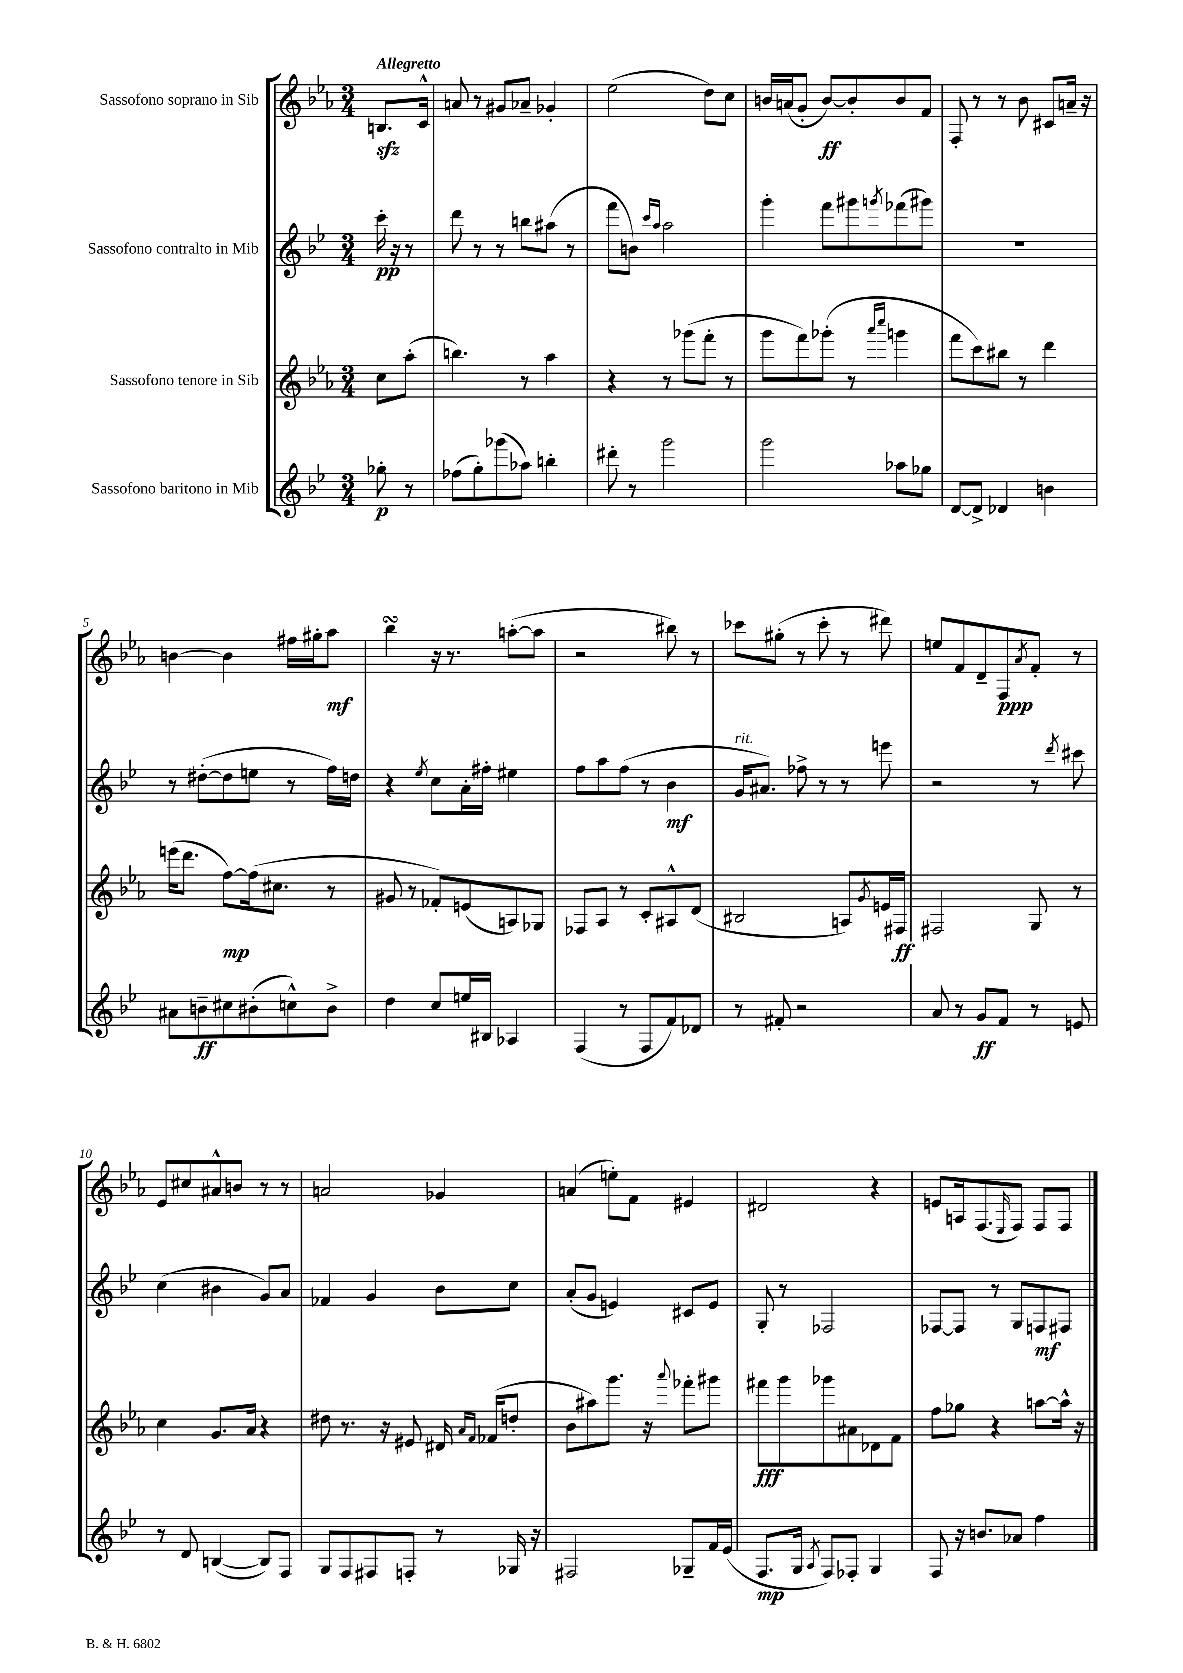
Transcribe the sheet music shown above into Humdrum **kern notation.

**kern	**dynam	**kern	**dynam	**kern	**dynam	**kern	**dynam
*part4	*part4	*part3	*part3	*part2	*part2	*part1	*part1
*staff4	*staff4	*staff3	*staff3	*staff2	*staff2	*staff1	*staff1
*I"Sassofono baritono in Mib	*	*I"Sassofono tenore in Sib	*	*I"Sassofono contralto in Mib	*	*I"Sassofono soprano in Sib	*
*clefG2	*	*clefG2	*	*clefG2	*	*clefG2	*
*k[b-e-]	*	*k[b-e-a-]	*	*k[b-e-]	*	*k[b-e-a-]	*
*M3/4	*	*M3/4	*	*M3/4	*	*M3/4	*
=	=	=	=	=	=	=	=
!	!	!	!	!	!	!LO:TX:a:B:t=Allegretto	!
8gg-X'\	p	8cc\L	.	16ccc'\	pp	8.Bnzz/L	.
.	.	.	.	16r	.	.	.
8r	.	(8aa-'\J	.	8r	.	.	.
.	.	.	.	.	.	16c^^/Jk	.
=1	=1	=1	=1	=1	=1	=1	=1
(8ff-X\L	.	4.bbn\)	.	8ddd\	.	8an/	.
8gg'\)	.	.	.	8r	.	8r	.
(8ggg-X\	.	.	.	8r	.	8g#X/L	.
8aa-X\J)	.	8r	.	8bbn\L	.	8a-X~/J	.
4bbn'\	.	4aa-\	.	(8aa#X\J	.	4g-X'/	.
.	.	.	.	8r	.	.	.
=2	=2	=2	=2	=2	=2	=2	=2
8ddd#X'\	.	4r	.	8fff\L	.	(2ee-\	.
8r	.	.	.	8bn\J)	.	.	.
.	.	.	.	16qqccc/LL	.	.	.
.	.	.	.	16qqaa/JJ	.	.	.
2ggg\	.	8r	.	2aa\	.	.	.
.	.	(8ggg-X\L	.	.	.	.	.
.	.	8fff'\J	.	.	.	8dd\L)	.
.	.	8r	.	.	.	8cc\J	.
=3	=3	=3	=3	=3	=3	=3	=3
2ggg\	.	8ggg\L	.	4ggg'\	.	16bn/LL	.
.	.	.	.	.	.	(16an/J	.
.	.	8fff\)	.	.	.	8g'/J	.
.	.	(8ggg-X'\J	.	8fff\L	.	[8b/L)	ff
.	.	8r	.	8ggg#X\	.	8b'/]	.
.	.	16qqaaa-/LL	.	.	.	.	.
.	.	16qqcccc/JJ	.	8qgggn/	.	.	.
8aa-X\L	.	4gggn\	.	(8fff-X\	.	8b/	.
8gg-X\J	.	.	.	8ggg#X\J)	.	8f/J	.
=4	=4	=4	=4	=4	=4	=4	=4
[8d/L	.	8fff\L	.	2.r	.	8F'/	.
8d^/J]	.	8ccc\)	.	.	.	8r	.
4d-X/	.	8bb#X\J	.	.	.	8r	.
.	.	8r	.	.	.	8b-\	.
4bn\	.	4ddd\	.	.	.	8c#X/L	.
.	.	.	.	.	.	16an~/Jk	.
.	.	.	.	.	.	16r	.
!!LO:LB:g=z
=5	=5	=5	=5	=5	=5	=5	=5
8a#X\L	.	(16eeen\KL	.	8r	.	[4bn\	.
.	.	8.ddd\J	.	.	.	.	.
8bn~\	ff	.	.	([8dd#X'\L	.	.	.
8cc#X\	.	[8ff\L)	mp	8dd#\]	.	4b\]	.
(8b#X'\	.	(16ff\k]	.	8een\J	.	.	.
.	.	8.cc#X\J	.	.	.	.	.
8ccn^^\)	.	.	.	8r	.	16ff#X\LL	.
.	.	.	.	.	.	16gg#X'\J	.
8b#^\J	.	8r	.	16ff\LL)	.	8aa-\J	mf
.	.	.	.	16ddn\JJ	.	.	.
=6	=6	=6	=6	=6	=6	=6	=6
4dd\	.	8g#X/	.	4r	.	4bb-sSSS\	.
.	.	8r	.	.	.	.	.
.	.	.	.	8qee-/	.	.	.
8cc/L	.	8f-X'/L)	.	8cc\L	.	16r	.
.	.	.	.	.	.	8.r	.
16een/L	.	(8en/	.	16a'\L	.	.	.
16B#X/JJ	.	.	.	16ff#X'\JJ	.	.	.
4A-X/	.	8An/)	.	4ee#X\	.	([8aan'\L	.
.	.	8G-X/J	.	.	.	8aa\J]	.
=7	=7	=7	=7	=7	=7	=7	=7
(4F/	.	8F-X/L	.	8ff\L	.	2r	.
.	.	8A-/J	.	8aa\	.	.	.
8r	.	8r	.	(8ff\J	.	.	.
8F/L	.	8c'/L	.	8r	.	.	.
8f/)	.	8A#X^^/	.	4b-\	mf	8bb#X\)	.
8d-X/J	.	(8d/J	.	.	.	8r	.
=8	=8	=8	=8	=8	=8	=8	=8
!	!	!	!	!LO:TX:a:i:t=rit.	!	!	!
8r	.	2B#X/	.	16g/KL	.	8ccc-X\L	.
.	.	.	.	8.a#X/J)	.	.	.
8f#X'/	.	.	.	.	.	(8gg#X'\J	.
2r	.	.	.	8ff-X^\	.	8r	.
.	.	.	.	8r	.	8ccc-'\	.
.	.	8An/L)	.	8r	.	8r	.
.	.	8qg/	.	.	.	.	.
.	.	16en/L	.	8eeen\	.	8ddd#X\)	.
.	.	16F#X/JJ	ff	.	.	.	.
=9	=9	=9	=9	=9	=9	=9	=9
8a/	.	2F#X/	.	2r	.	8een/L	.
8r	.	.	.	.	.	8f/	.
8g/L	ff	.	.	.	.	8d~/	.
8f/J	.	.	.	.	.	8F/	ppp
.	.	.	.	.	.	8qa-/	.
8r	.	8G/	.	8r	.	8f'/J	.
.	.	.	.	8qddd/	.	.	.
8en/	.	8r	.	8ccc#X\	.	8r	.
!!LO:LB:g=z
=10	=10	=10	=10	=10	=10	=10	=10
8r	.	4cc\	.	(4cc\	.	8e-/L	.
8d/	.	.	.	.	.	8cc#X/	.
([4Bn/	.	8.g/L	.	4b#X\	.	8a#X^^/	.
.	.	.	.	.	.	8bn/J	.
.	.	16a-/Jk	.	.	.	.	.
8B/L])	.	4r	.	8g/L)	.	8r	.
8F/J	.	.	.	8a/J	.	8r	.
=11	=11	=11	=11	=11	=11	=11	=11
8G/L	.	8dd#X\	.	4f-X/	.	2an/	.
8F/	.	8.r	.	.	.	.	.
8F#X/	.	.	.	4g/	.	.	.
.	.	16r	.	.	.	.	.
8Fn'/J	.	8e#X/	.	.	.	.	.
8r	.	16d#X/	.	8b-\L	.	4g-X/	.
.	.	16qqa-/LL	.	.	.	.	.
.	.	16qqf/JJ	.	.	.	.	.
.	.	(16f-X/KL	.	.	.	.	.
16G-X/	.	8ddn'/J	.	8cc\J	.	.	.
16r	.	.	.	.	.	.	.
=12	=12	=12	=12	=12	=12	=12	=12
2F#X/	.	8b-\L	.	(8a'/L	.	(4an/	.
.	.	8aa#X\)	.	8g/J	.	.	.
.	.	8.ggg\J	.	4en/)	.	8een'\L)	.
.	.	.	.	.	.	8f\J	.
.	.	16r	.	.	.	.	.
.	.	8qqaaa-/	.	.	.	.	.
8G-X~/L	.	8fff-X'\L	.	8c#X/L	.	4e#X/	.
16f/L	.	8ggg#X\J	.	8e/J	.	.	.
(16e-/JJ	.	.	.	.	.	.	.
=13	=13	=13	=13	=13	=13	=13	=13
8.F/L	mp	8fff#X\L	fff	8G'/	.	2d#X/	.
.	.	8ggg\	.	8r	.	.	.
16G/Jk	.	.	.	.	.	.	.
8qA/	.	.	.	.	.	.	.
8F/L)	.	8ggg-X\	.	2F-X/	.	.	.
8F-X'/J	.	8a#X\	.	.	.	.	.
4G/	.	8d-X\	.	.	.	4r	.
.	.	8f\J	.	.	.	.	.
=14	=14	=14	=14	=14	=14	=14	=14
8F/	.	8ff\L	.	[8F-X/L	.	8en/L	.
16r	.	8gg-X\J	.	8F-/J]	.	16An/k	.
8.bn/L	.	.	.	.	.	(8.F/	.
.	.	4r	.	8r	.	.	.
.	.	.	.	.	.	16qqE-/	.
8a-X/J	.	.	.	8G/L	.	8F/J)	.
4ff\	.	[8aan\L	.	8Fn/	mf	8F/L	.
.	.	16aa^^\Jk]	.	8F#X/J	.	8F/J	.
.	.	16r	.	.	.	.	.
==	==	==	==	==	==	==	==
*-	*-	*-	*-	*-	*-	*-	*-
